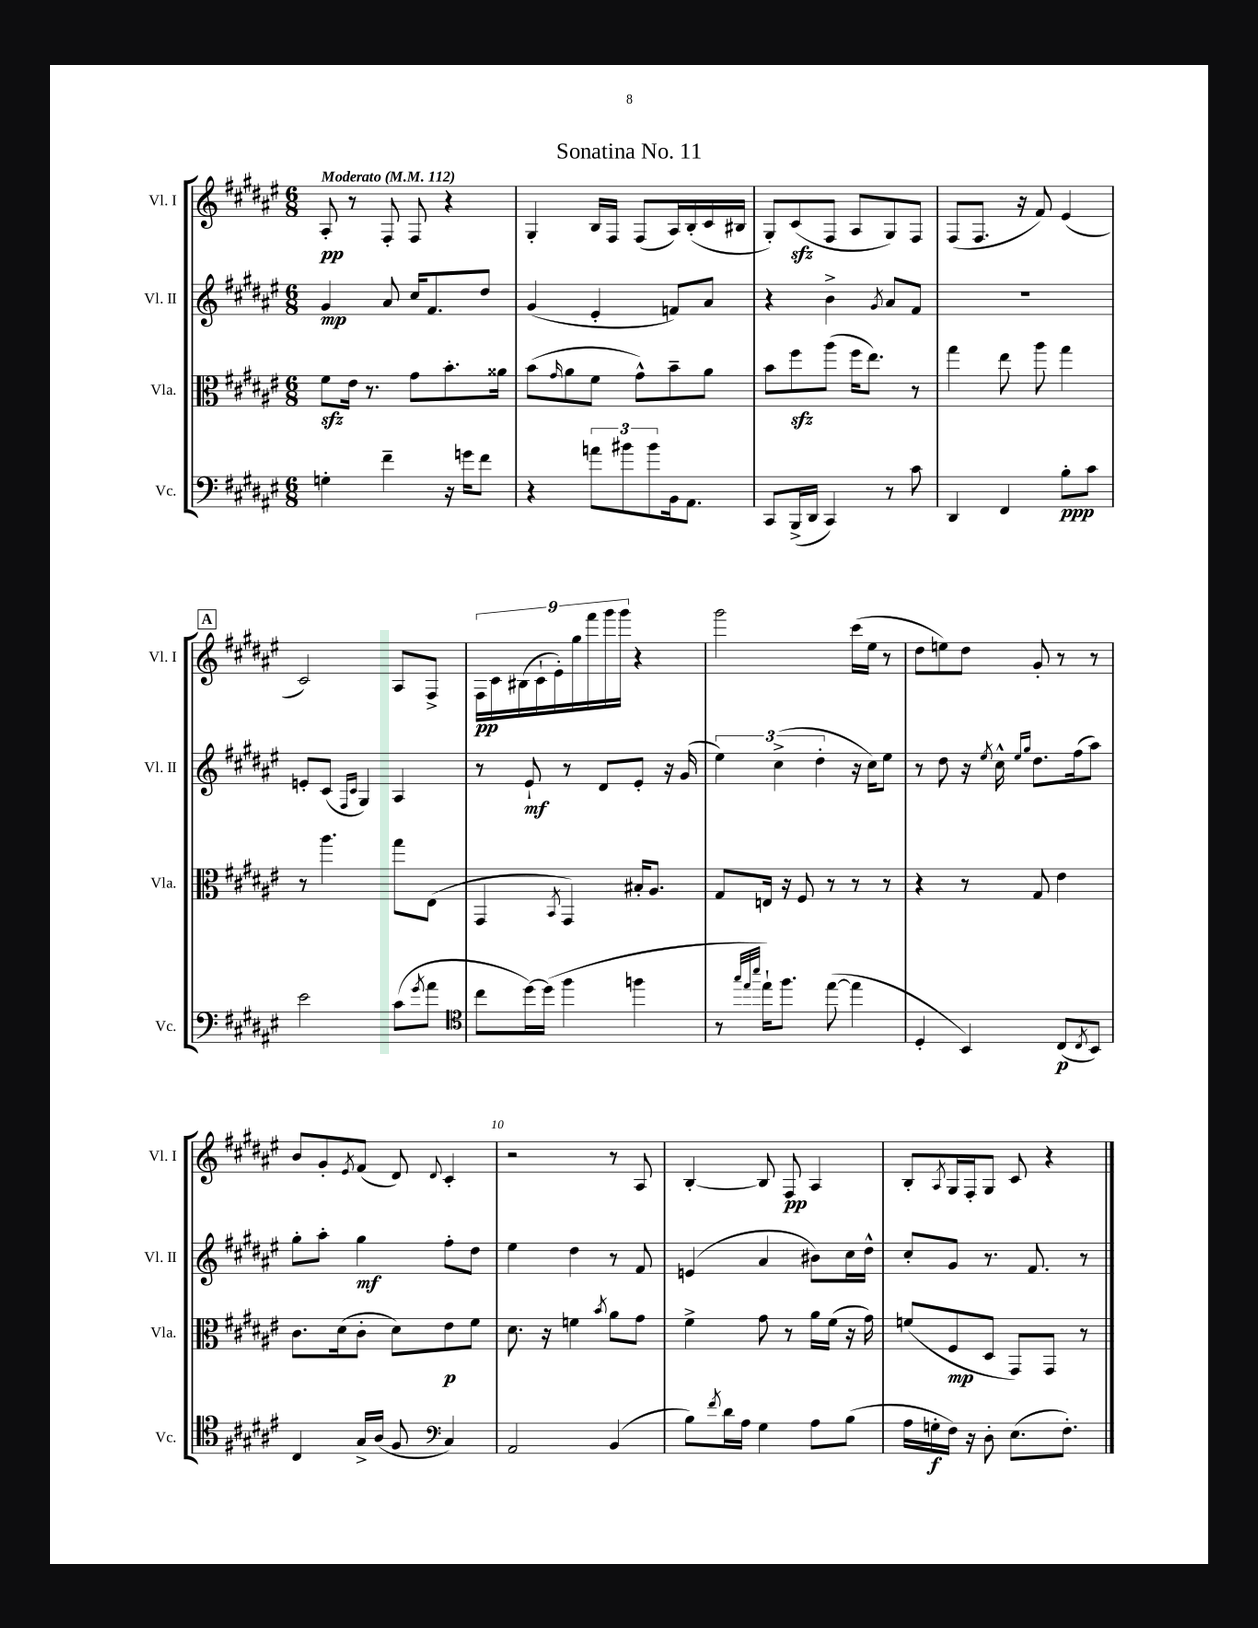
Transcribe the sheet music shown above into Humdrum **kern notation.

**kern	**kern	**kern	**kern
*staff4	*staff3	*staff2	*staff1
*clefF4	*clefC3	*clefG2	*clefG2
*k[f#c#g#d#a#e#]	*k[f#c#g#d#a#e#]	*k[f#c#g#d#a#e#]	*k[f#c#g#d#a#e#]
*M6/8	*M6/8	*M6/8	*M6/8
*MM112	*MM112	*MM112	*MM112
4G'	8f#	4g#	8A#'
.	16e#	.	8r
.	8.r	.	.
4f#~	.	8a#	8F#'
.	8g#	16cc#	8F#
.	.	8.f#	.
16r	8.b'	.	4r
16g	.	.	.
8f#	.	8dd#	.
.	16a##	.	.
=	=	=	=
4r	(8b	(4g#	4G#'
.	16qqg#	.	.
.	8a#	.	.
12a	8f#	4e#'	16B
.	.	.	16F#
12b#	.	.	.
.	8g#^^)	.	(8F#
12b#	.	.	.
16BB	8b~	8f)	16A#)
8.AA#	.	.	(16B'
.	8a#	8a#	16c#
.	.	.	16B#
=	=	=	=
8CC#	8b	4r	8G#')
(16BBB^	8ff#	.	(8c#
16DD#	.	.	.
4CC#)	(8aa#	4b^	8F#
.	16ff#	.	8A#
.	8.ee#)	.	.
.	.	8qg#	.
8r	.	8a#	8G#)
8c#	8r	8f#	8F#
=	=	=	=
4DD#	4gg#	2.r	(8F#
.	.	.	8.F#
4FF#	8ee#	.	.
.	.	.	16r
.	8aa#	.	8f#)
8B'	4gg#	.	(4e#
8c#	.	.	.
=	=	=	=
2e#	8r	8e'	2c#)
.	4.aa#	(8c#	.
.	.	16qqF#	.
.	.	16qqc#	.
.	.	4G#)	.
(8c#	8gg#	4A#	8A#
8qg#	.	.	.
8a#	(8E#	.	8F#^
=	=	=	=
*clefC4	*	*	*
8cc#	4GG#	8r	18F#
.	.	.	18c#
.	.	.	(18B#
[16dd#)	.	8e#`	.
.	.	.	18c#`
(16dd#]	.	.	.
.	.	.	18e#')
.	8qBB	.	.
4ff#	4GG#)	8r	.
.	.	.	18gg#
.	.	.	18fff#
.	.	8d#	.
.	.	.	18ggg#
.	.	.	18ggg#
4ff	16B#'	8e#'	4r
.	8.A#	.	.
.	.	16r	.
.	.	(16g#	.
=	=	=	=
8r	8G#	6ee#)	2ggg#
32qqgg#	.	.	.
32qqee#	.	.	.
32qqbb	.	.	.
16ee#`)	16E	.	.
.	.	(6cc#^	.
8.ff#	16r	.	.
.	8F#	.	.
.	.	6dd#'	.
([8ee#	8r	.	.
4ee#]	8r	16r	(16ccc#
.	.	16cc#)	16ee#
.	8r	8ee#	8r
=	=	=	=
4D#'	4r	8r	8dd#
.	.	8dd#	8ee)
4BB)	8r	16r	8dd#
.	.	8qee#	.
.	.	16cc#^^	.
.	.	16qqee#	.
.	.	16qqgg#	.
.	8G#	8.dd#	8g#'
(8C#	4e#	.	8r
.	.	(16ff#	.
8qC#	.	.	.
8BB)	.	8aa#)	8r
=	=	=	=
4C#	8.c#	8gg#'	8b
.	.	8aa#'	8g#'
.	(16d#	.	.
.	.	.	8qe#
16G#^	8c#'	4gg#	(8f#
(16A#	.	.	.
8F#	8d#)	.	8d#)
*clefF4	*	*	*
.	.	.	8qqd#
4C#)	8e#	8ff#'	4c#'
.	8f#	8dd#	.
=	=	=	=
2AA#	8.d#	4ee#	2r
.	16r	.	.
.	4f	4dd#	.
.	8qb	.	.
(4BB	8a#	8r	8r
.	8g#	8f#	8A#
=	=	=	=
8B)	4f#^	(4e	[4B'
8qf#	.	.	.
16d#	.	.	.
16A#	.	.	.
4G#	8g#	4a#	8B]
.	8r	.	8F#
8A#	16a#	8b#)	4A#
.	(16f#	.	.
(8B	16r	16cc#	.
.	16g#)	16dd#^^	.
=	=	=	=
16A#	(8f	8cc#'	8B'
16G'	.	.	.
.	.	.	8qA#
16F#)	8F#	8g#	16G#
16r	.	.	16F#'
8D#'	8D#	8.r	8G#
(8.E#	8GG#)	.	8c#
.	.	8.f#	.
.	8GG#	.	4r
8.F#')	.	.	.
.	8r	8r	.
==	==	==	==
*-	*-	*-	*-
